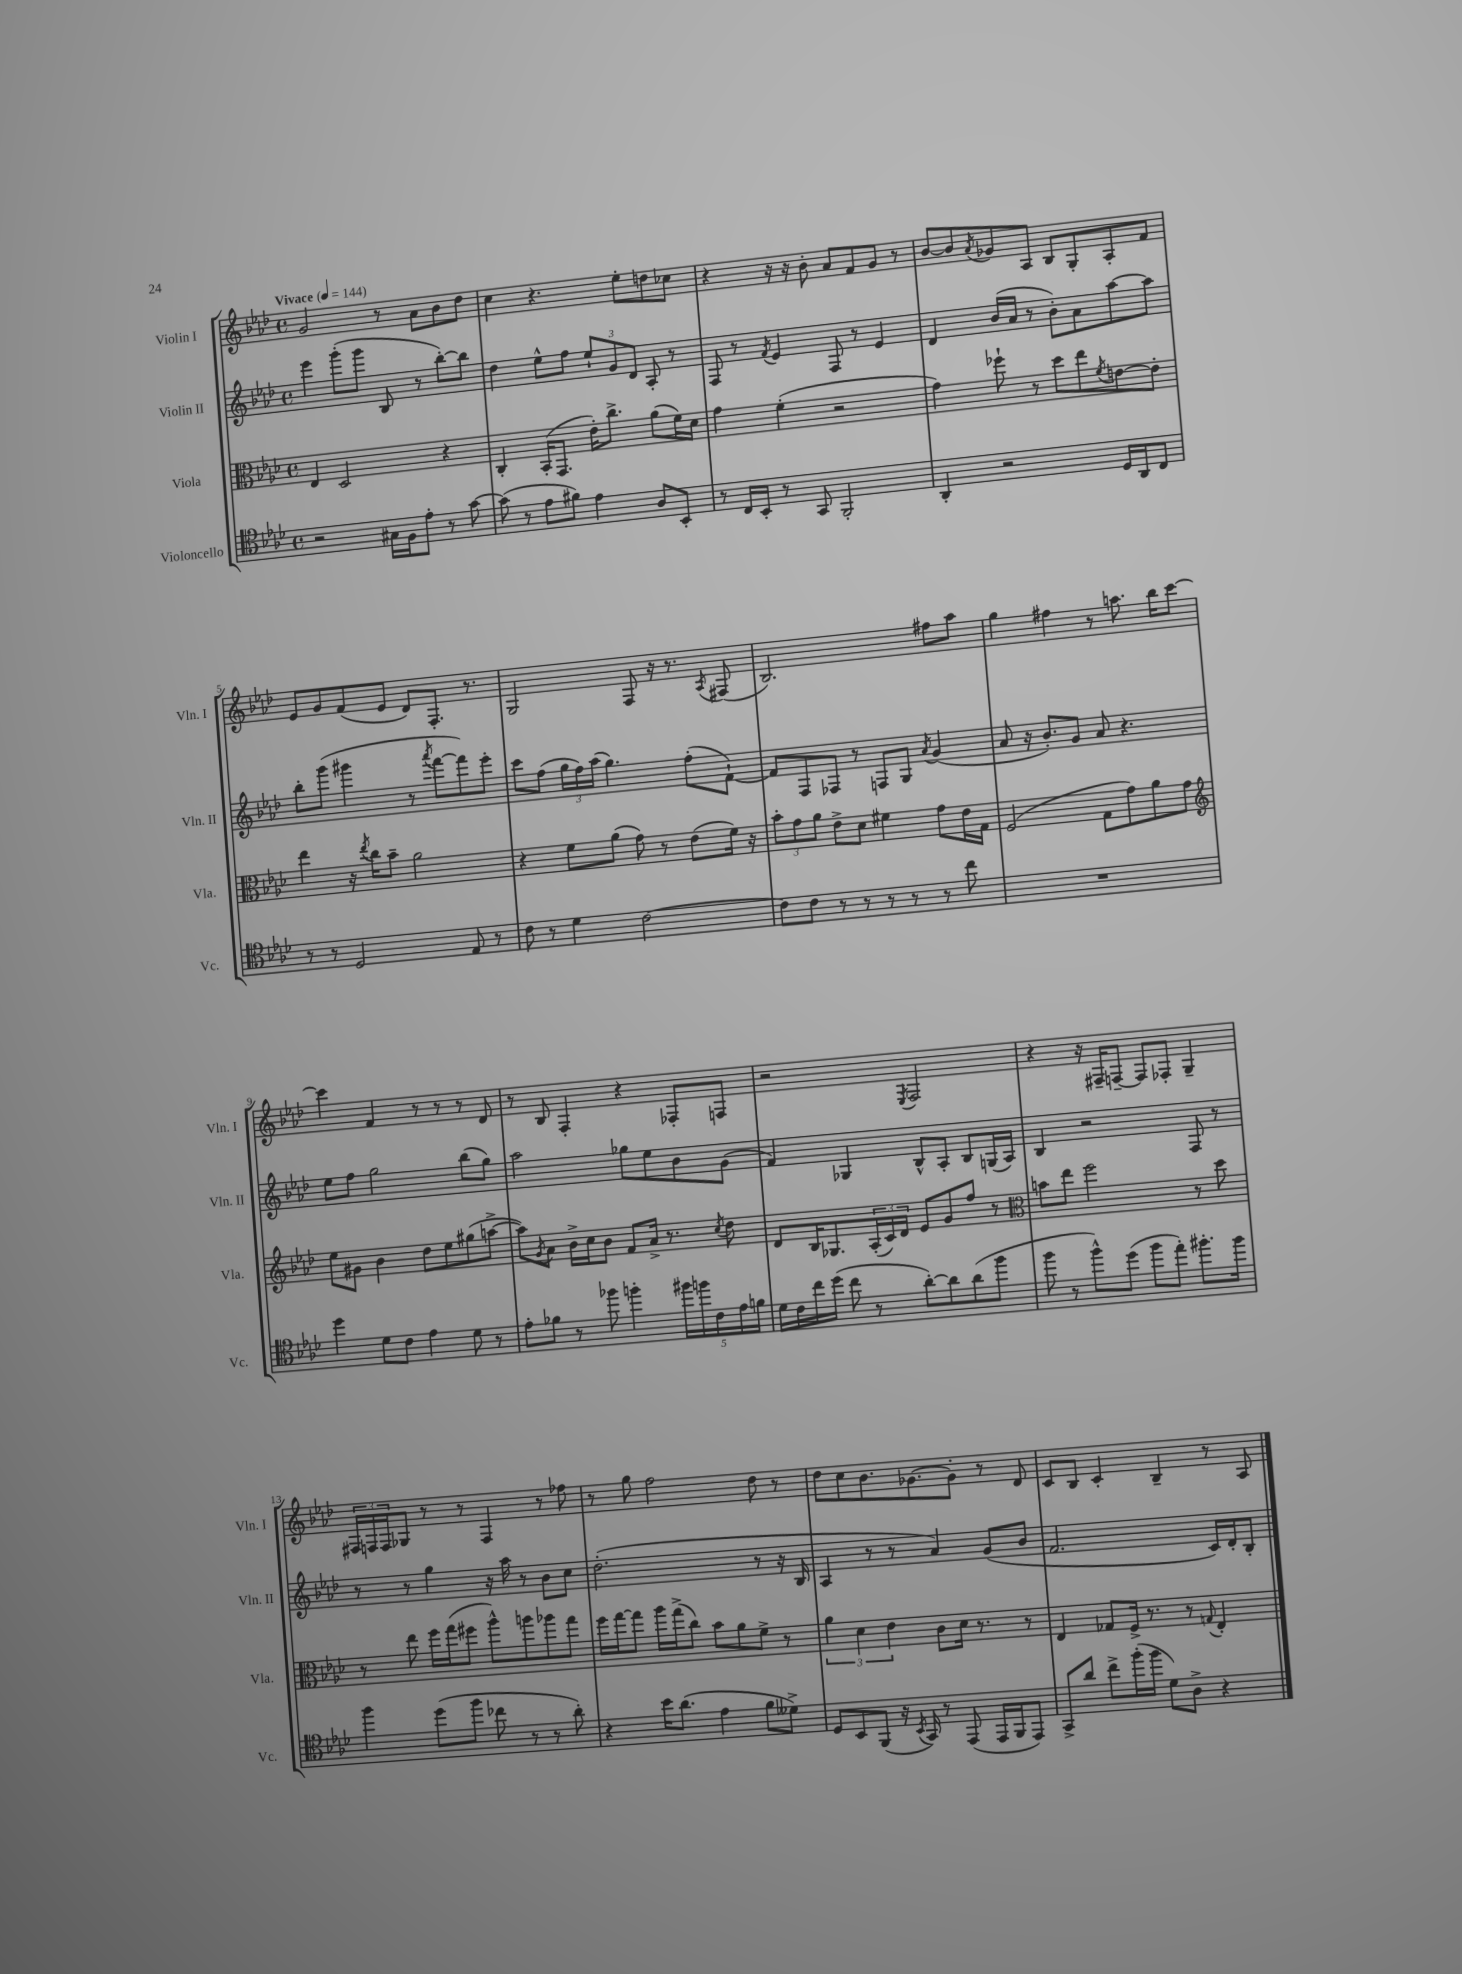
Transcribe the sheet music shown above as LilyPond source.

<<
\new StaffGroup <<
\new Staff = "s0" \with { instrumentName = "Violin I" shortInstrumentName = "Vln. I" } {
    \clef treble \key aes \major \defaultTimeSignature \time 4/4 \tempo "Vivace" 4 = 144
    g'2 r8 aes'8 bes'8 des''8 |
    c''4 r4. ees''8-. d''8 ces''8 |
    r4 r16 r16 bes'8-. aes'8 f'8 g'8 r8 |
    bes'8~ bes'8 \acciaccatura { aes'8 } ges'8 aes8 bes8 g8-. aes8-. f'8 |
    ees'8 g'8 f'8( ees'8 des'8) f8.-. r8. |
    g2 f8 r16 r8. \acciaccatura { aes8 } fis8( |
    bes2.) fis''8 aes''8 |
    g''4 fis''4 r8 a''8. bes''16 c'''8~ |
    c'''4 f'4 r8 r8 r8 des'8 |
    r8 bes8 f4-. r4 fes8-. f8 |
    r2 \acciaccatura { ees8 } f2 |
    r4 r16 fis16-- f8~-- f8 fes8-. g4-- |
    \tuplet 3/2 { fis16 f16 f16 } ges8 r8 r8 f4 r8 fes''8 |
    r8 g''8 f''2 des''8 r8 |
    des''8 c''8 bes'8. ges'8.~ ges'8-. r8 des'8 |
    c'8 bes8 c'4-. bes4-- r8 aes8 \bar "|." |
}
\new Staff = "s1" \with { instrumentName = "Violin II" shortInstrumentName = "Vln. II" } {
    \clef treble \key aes \major \defaultTimeSignature \time 4/4
    ees'''4 g'''8-.( g'''8 bes8 r8 bes''8~-.) bes''8 |
    des''4 ees''8-^ f''8 \tuplet 3/2 { ees''8-! g'8 des'8 } aes8-. r8 |
    f8 r8 \acciaccatura { f'8 } ees'4 f8 r8 ees'4 |
    des'4 bes'16( aes'16 r8 bes'8-.) aes'8 aes''8~ aes''8 |
    bes''8-. g'''8( gis'''4 r8 \acciaccatura { aes'''8 } f'''8~ f'''8) ees'''8-. |
    c'''8 f''8( \tuplet 3/2 { g''16 f''16) aes''16( } g''4.) f''8-.( f'8~-!) |
    f'8 f8 fes8 r8 f8 g8 \acciaccatura { aes'8 } g'4( |
    aes'8 r16 bes'8.-.) g'8 aes'8 r4. |
    ees''8 f''8 g''2 bes''8( g''8) |
    aes''2 ges''8 ees''8 bes'8 g'8( |
    f'4) ges4 bes8-^ aes8-. bes8 g16( aes16) |
    bes4 r2 f8 r8 |
    r8 r8 g''4 r16 aes''16 r8 bes'8 c''8 |
    des''2.-.( r8 r16 bes16 |
    aes4 r8 r8 aes'4) g'8( bes'8 |
    f'2. c'16) des'16-. bes8-. \bar "|." |
}
\new Staff = "s2" \with { instrumentName = "Viola" shortInstrumentName = "Vla." } {
    \clef alto \key aes \major \defaultTimeSignature \time 4/4
    ees4 des2 r4 |
    c4-. bes,16-.( g,8. ees'16-.) c''8.-> aes'8( f'16) des'16 |
    g'4 f'4-.( r2 |
    g'4) fes''8-! r8 des''8 ees''8 \acciaccatura { f'8 } e'8~ e'8-. |
    ees''4 r16 \acciaccatura { ees''8 } c''16 bes'8-- aes'2 |
    r4 f'8 aes'8( g'8) r8 ees'8( f'16) r16 |
    \tuplet 3/2 { bes'8-. g'8 aes'8 } ees'8-> des'8 fis'4 g'8 ees'16 g16 |
    f2( g8 g'8) aes'8 g'8 |
    \clef treble ees''8 gis'8 bes'4 des''8 ees''8 gis''8( a''8~-> |
    a''8) \acciaccatura { g'8 } aes'8 bes'16-> c''16 bes'8 f'8 aes'16-> r8. \acciaccatura { c''8 } des''8 |
    des'8 bes16 ges8. \tuplet 3/2 { aes16-.( c'16) des'16 } ees'8 g'8 f''8 r8 |
    \clef alto b'8 ees''8 f''2 r8 des''8 |
    r8 ees''8 f''16 g''16( fis''8 aes''8-^) a''8 aes''8 g''8 |
    f''16 g''16~ g''8 aes''16 g''16->( c''8) bes'8 aes'8 f'8-> r8 |
    \tuplet 3/2 { aes'4 des'4 ees'4 } c'8 des'16 r8. r8 |
    ees4 ges8 f16-> r8. r8 \appoggiatura { g8 } ees4-. \bar "|." |
}
\new Staff = "s3" \with { instrumentName = "Violoncello" shortInstrumentName = "Vc." } {
    \clef tenor \key aes \major \defaultTimeSignature \time 4/4
    r2 gis16 f16 ees'8-. r8 g'8~ |
    g'8( r8 ees'8 fis'8) ees'4 aes8 bes,8-. |
    r8 c16 bes,16-. r8 g,8 f,2-. |
    aes,4-. r2 des16 aes,16 c8 |
    r8 r8 des2 ees8 r8 |
    c'8 r8 des'4 c'2~ |
    c'8 c'8 r8 r8 r8 r8 r8 c''8 |
    R1 |
    des''4 des'8 c'8 ees'4 des'8 r8 |
    ees'8-. fes'8 r8 fes''8 f''4-. \tuplet 5/4 { fis''16 f''16 c'16 ees'16 f'16 } |
    des'16 c'16 c''16 des''16( c''8 r8 aes'8~-.) aes'8 aes'8( f''8 |
    f''8 r8 f''8-^) des''8( f''8 ees''8-.) fis''8.-. fis''16 |
    f''4 des''8( f''8 ces''8 r8 r8 aes'8-.) |
    r4 bes'16 aes'8.( ees'4 f'8 deses'8->) |
    des8 bes,8 f,8( r16 \acciaccatura { bes,8 } g,16) r8 ees,8( ees,16 f,16 ees,8) |
    g,8-> aes'8 c''8-> f''16-.( f''16 des'8) aes8-> r4 \bar "|." |
}
>>
>>
